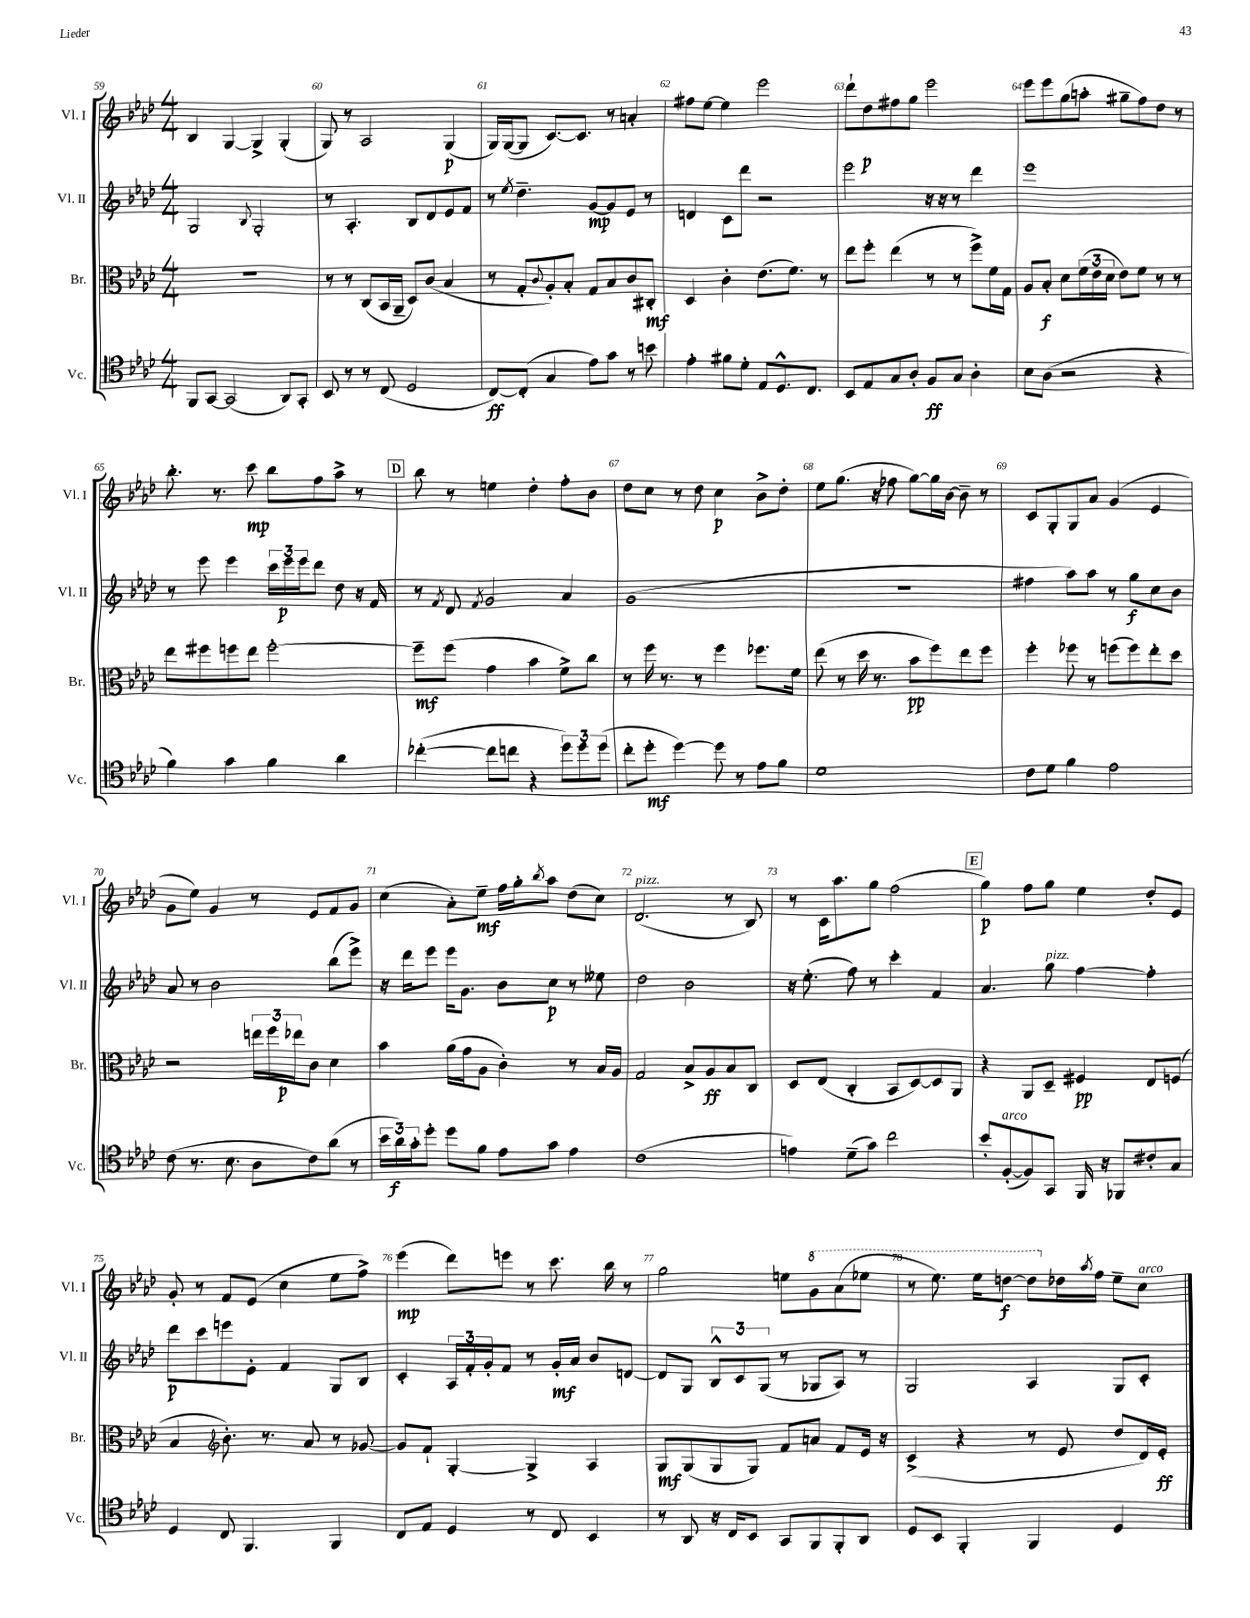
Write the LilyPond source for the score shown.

<<
\new StaffGroup <<
\new Staff = "s0" \with { instrumentName = "Vl. I" shortInstrumentName = "Vl. I" } {
    \clef treble \key aes \major \numericTimeSignature \time 4/4
    bes4 g4~ g4-> g4-.( |
    g8) r8 aes2 g4\p( |
    g16) g16~( g8 c'8.~) c'8. r8 a'4-. |
    fis''8 ees''8~ ees''4 ees'''2 |
    des'''8-! des''8\p fis''8 g''8 ees'''2 |
    ees'''8 ees'''8 g''8( a''8-. gis''8-- f''8) des''8 r8 |
    bes''8.-. r8. c'''8\mp bes''8 f''8 aes''8-> r8 |
    \mark \markup { \box "D" } bes''8 r8 e''4 des''4-. f''8-. bes'8 |
    des''8 c''8 r8 des''8 c''4\p bes'8-> des''8-. |
    ees''8 g''8.( r16 fes''8 g''8~) g''16 bes'16~ bes'8-- r8 |
    c'8 g8-. g8 aes'8 g'4( ees'4 |
    g'8 ees''8) g'4 r8 ees'8 f'8 g'8 |
    c''4( aes'8-.) ees''8--\mf f''16 g''16-. \acciaccatura { bes''8 } aes''8 des''8( c''8) |
    des'2.^\markup { \italic "pizz." }( r8 bes8) |
    r8 c'16 aes''8. g''8 f''2( |
    \mark \markup { \box "E" } g''4\p) f''8 g''8 ees''4 des''8-. ees'8 |
    g'8-. r8 f'8 ees'8( c''4 ees''8 f''8->) |
    ees'''4\mp( des'''8) e'''8 r8 c'''8. bes''16 r8 |
    g''2 e''8 \ottava #1 g''8 aes''8( ees'''!8 |
    r8 ees'''8.) ees'''16 d'''8~\f d'''8 \ottava #0 des''!16 \acciaccatura { aes''8 } f''16 ees''8-- c''8^\markup { \italic "arco" } \bar "|." |
}
\new Staff = "s1" \with { instrumentName = "Vl. II" shortInstrumentName = "Vl. II" } {
    \clef treble \key aes \major \numericTimeSignature \time 4/4
    g2 \appoggiatura { bes8 } g2-. |
    r8 aes4.-. bes8 des'8 ees'8 f'8 |
    r8 \acciaccatura { ees''8 } des''4.-- g'8~\mp g'8 ees'8 r8 |
    d'4 c'8 des'''8 r2 |
    ees'''2 r16 r16 r8 des'''4 |
    ees'''1 |
    r8 ees'''8 ees'''4 \tuplet 3/2 { c'''16 ees'''16\p ees'''16 } des'''8 des''8 r16 f'16 |
    \mark \markup { \box "D" } r8 \acciaccatura { f'8 } des'8 \acciaccatura { f'8 } g'2 aes'4 |
    g'1( |
    R1 |
    fis''4 aes''8) aes''8 r8 g''8\f c''8 bes'8 |
    aes'8 r8 bes'2 bes''8( ees'''8->) |
    r16 des'''16 ees'''8 ees'''16 g'8. bes'8 c''8\p r8 eeses''8 |
    des''2 bes'2 |
    r16 ees''8.-.( f''8) r8 c'''4-. f'4 |
    \mark \markup { \box "E" } aes'4. g''8^\markup { \italic "pizz." } f''4~ f''4-. |
    des'''8\p c'''8 e'''8 ees'8-. f'4 g8 bes8 |
    c'4-. \tuplet 3/2 { aes16 f'16-. g'16-. } f'8 r8 g'16-.\mf aes'16 bes'8 d'8~ |
    d'8 g8 \tuplet 3/2 { bes8-^ c'8 g8( } r8 ges8 aes8) r8 |
    g2 aes4 g8 c'8-. \bar "|." |
}
\new Staff = "s2" \with { instrumentName = "Br." shortInstrumentName = "Br." } {
    \clef alto \key aes \major \numericTimeSignature \time 4/4
    R1 |
    r8 r8 c8( bes,16 aes,16-- des8) c'8( bes4 |
    r8 g8-. \appoggiatura { c'8 } aes8-.) bes8-. g8 bes8 c'8 cis8-.\mf |
    des4 c'4-. ees'8.( f'8.) r8 |
    ees''8 f''8-. ees''4( r8 r8 f''8->) f'16 g16 |
    aes8 bes8-.\f des'8 \tuplet 3/2 { f'16( ees'16 des'16 } ees'8) f'8 r8 r8 |
    ees''8 fis''8 f''8 ees''8 f''2~-. |
    \mark \markup { \box "D" } f''8--\mf f''8( g'4 bes'4 f'8->) c''8 |
    r8 f''16 r8. r8 f''4 fes''8. f'16 |
    ees''8( r8 des''16 r8. bes'8\pp f''8) ees''8 f''8 |
    f''4-. fes''8 r8 f''8( f''8) ees''8-. des''8 |
    r2 \tuplet 3/2 { e''16 f''16 ees''16\p } c'8 des'4 |
    bes'4 aes'16( g'16 aes8 c'4-.) r8 bes16 aes16 |
    g2 bes8-> aes8\ff bes8 c8 |
    des8 ees8( c4-. bes,8 des8~) des8 aes,8 |
    \mark \markup { \box "E" } r4 aes,8 des8-- fis4\pp ees8 f8( |
    bes4 \clef treble bes'8.-.) r8. aes'8 r8 ges'8~ |
    ges'8 f'8-! g4~-. g4-> aes4 |
    g8\mf g8( g8 g8) f'8 a'8 f'8 ees'16 r16 |
    c'4->( r4 r8 ees'8 des''8 des'16) ees'16-.\ff \bar "|." |
}
\new Staff = "s3" \with { instrumentName = "Vc." shortInstrumentName = "Vc." } {
    \clef tenor \key aes \major \numericTimeSignature \time 4/4
    f,8 g,8~ g,2( aes,8) g,8-. |
    bes,8 r8 r8 c8( des2 |
    c8~\ff) c8-.( g4 ees'8) g'8 r8 b'8 |
    ees'4-. fis'8 des'8-. ees8 des8.-^ c8. |
    bes,8 ees8 g8 aes8-. f8\ff g8 aes4-. |
    bes8 aes8( r2 r4 |
    f'4) g'4 f'4 aes'4 |
    \mark \markup { \box "D" } ces''4~-.( ces''8 c''8 r4 \tuplet 3/2 { des''8) des''8 des''8( } |
    c''8-. des''8-.\mf des''4~) des''8 r8 ees'8 f'8 |
    des'1 |
    c'8 des'8 f'4 ees'2 |
    c'8( r8. bes8. aes8 c'8) aes'8( r8 |
    \tuplet 3/2 { bes'16 aes'16\f) g'16-. } des''8-. des''8 f'8 ees'8 g'8 ees'4 |
    c'1( |
    e'4) des'8--( g'8) c''2 |
    \mark \markup { \box "E" } bes'8-. f8~-.^\markup { \italic "arco" }( f8) g,8 f,16 r16 fes,8 cis'8-. g8 |
    des4 c8 f,4. f,4 |
    c8 ees8 des4 r8 c8 bes,4 |
    r8 aes,8 r16 c16 bes,8 g,8 f,8 f,8-. aes,8 |
    des8 bes,8 f,4-. f,4 des4 \bar "|." |
}
>>
>>
\layout { \context { \Score currentBarNumber = #59 \override BarNumber.break-visibility = ##(#f #t #t) barNumberVisibility = #all-bar-numbers-visible } }
